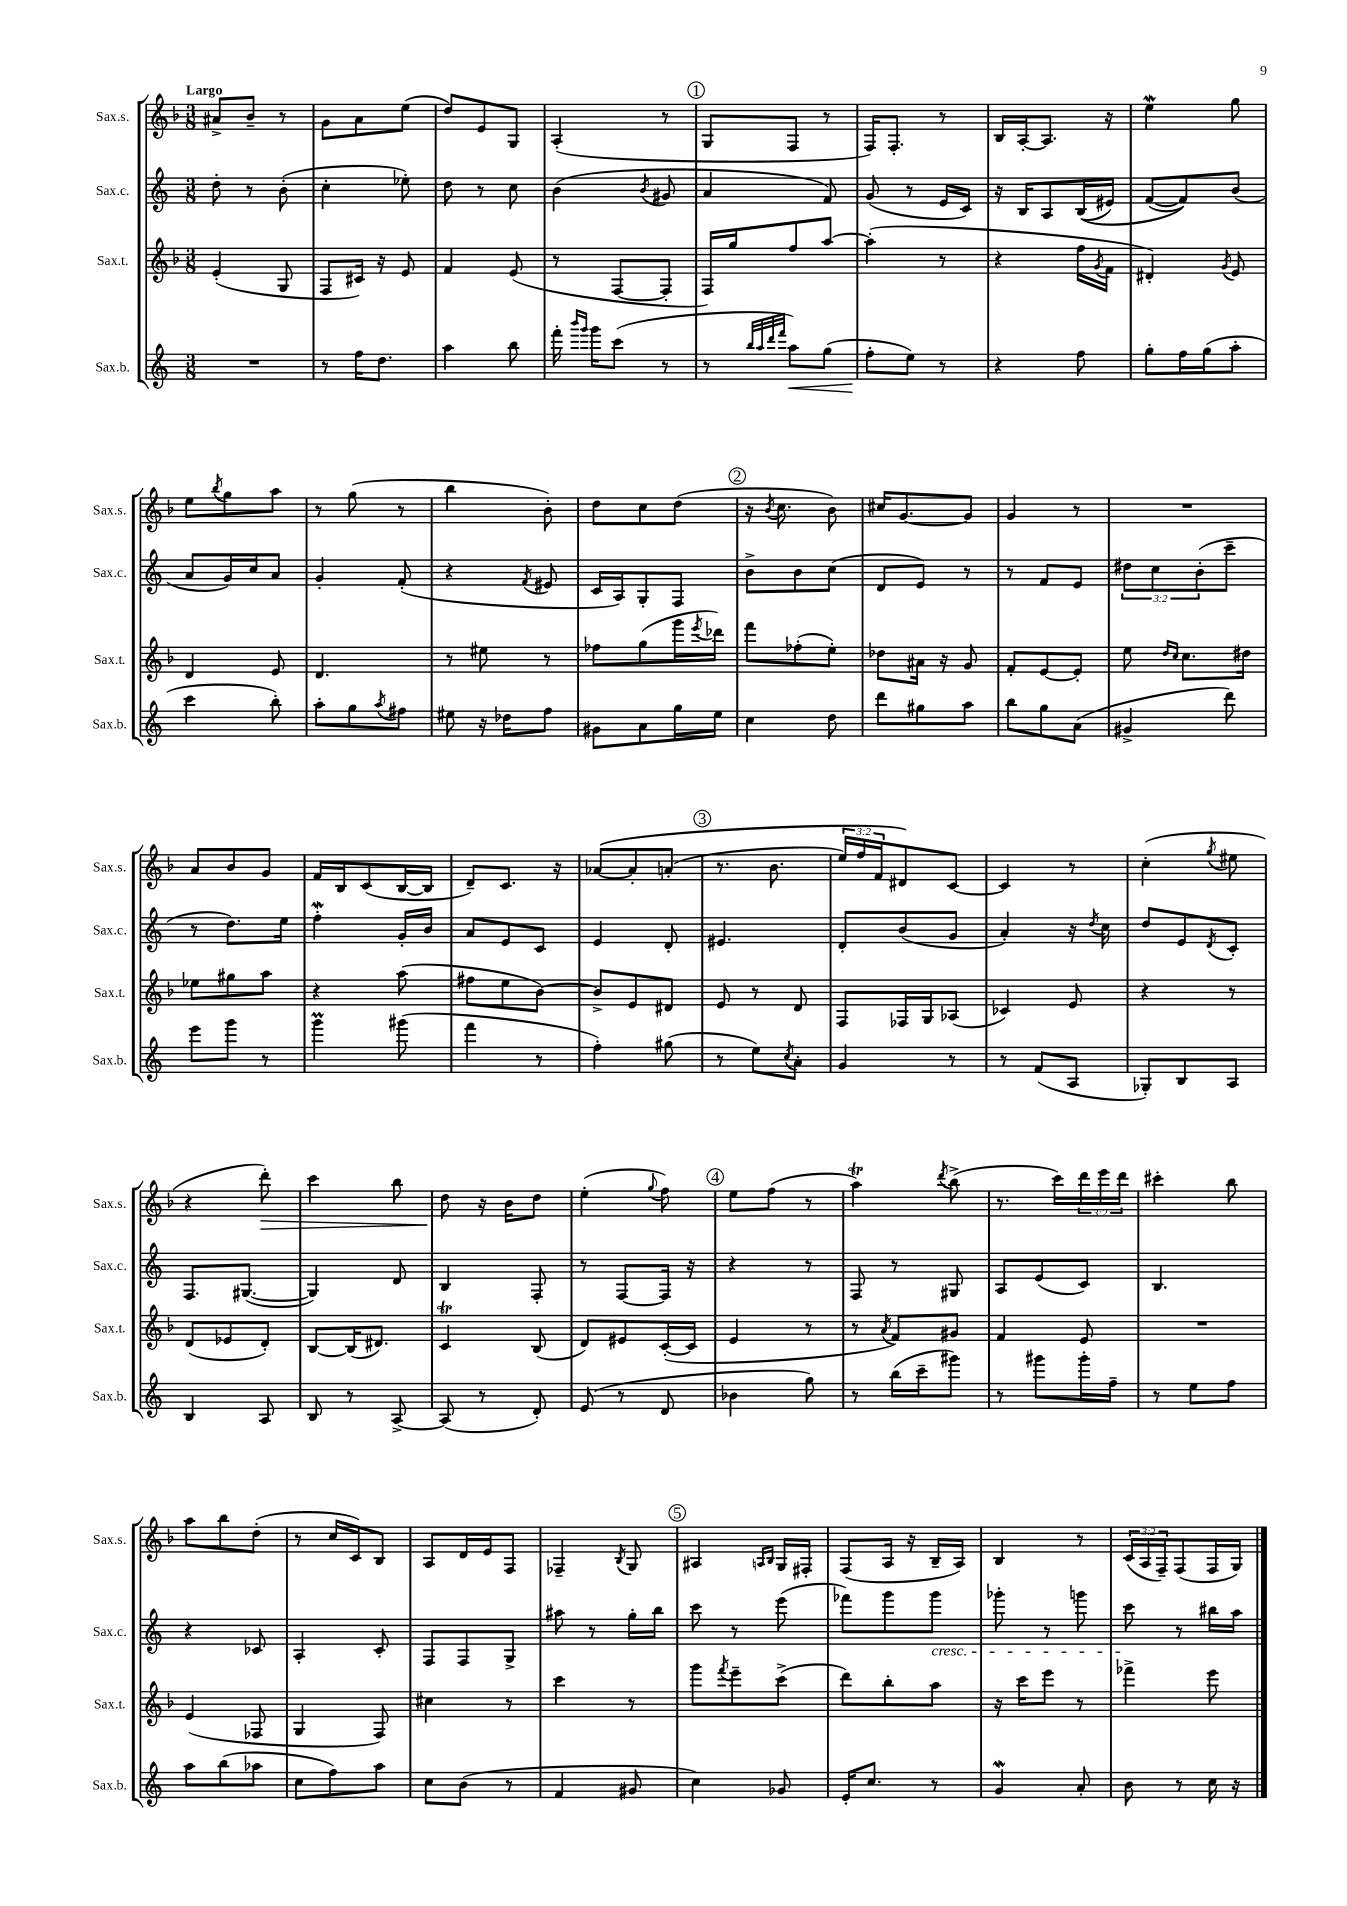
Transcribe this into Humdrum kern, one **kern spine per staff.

**kern	**kern	**kern	**kern
*staff4	*staff3	*staff2	*staff1
*clefG2	*clefG2	*clefG2	*clefG2
*k[]	*k[b-]	*k[]	*k[b-]
*M3/8	*M3/8	*M3/8	*M3/8
4.r	(4e'	8dd'	8a#^
.	.	8r	8b-~
.	8G	(8b'	8r
=	=	=	=
8r	8F	4cc'	8g
16ff	16c#)	.	8a
8.dd	16r	.	.
.	8e	8ee-')	(8ee
=	=	=	=
4aa	4f	8dd	8dd)
.	.	8r	8e
8bb	(8e	8cc	8G
=	=	=	=
16fff'	8r	(4b	(4A'
16qqbbb	.	.	.
16qqggg	.	.	.
16ggg	.	.	.
(8ccc	[8F	.	.
.	.	8qb	.
8r	8F']	8g#	8r
=	=	=	=
8r	16F)	4a	8G
.	16gg	.	.
32qqbb	.	.	.
32qqaa	.	.	.
32qqddd	.	.	.
32qqfff	.	.	.
8aa)	8ff	.	8F
(8gg	[8aa	8f)	8r
=	=	=	=
8ff'	(4aa']	(8g	16F)
.	.	.	8.F'
8ee)	.	8r	.
8r	8r	16e	8r
.	.	16c)	.
=	=	=	=
4r	4r	16r	16B-
.	.	16B	[16A'
.	.	8A	8.A]
8ff	16ff	&((16B	.
.	8qg	.	.
.	16f	16e#)	16r
=	=	=	=
8gg'	4d#')	([8f	4ee
16ff	.	8f])&)	.
(16gg	.	.	.
.	8qg	.	.
8aa'	8e	(8b	8gg
=	=	=	=
4ccc	4d	8a	8ee
.	.	.	8qbb-
.	.	16g)	8gg
.	.	16cc	.
8bb')	8e	8a	8aa
=	=	=	=
8aa'	4.d	4g'	8r
8gg	.	.	(8gg
8qaa	.	.	.
8ff#	.	(8f'	8r
=	=	=	=
8ee#	8r	4r	4bb-
16r	8ee#	.	.
16dd-	.	.	.
.	.	8qf	.
8ff	8r	8e#	8b-')
=	=	=	=
8g#	8ff-	16c	8dd
.	.	16A)	.
8a	(8gg	8G'	8cc
16gg	16ggg	8F	(8dd
.	8qeee	.	.
16ee	16ddd-)	.	.
=	=	=	=
4cc	8fff	8b^	16r
.	.	.	8qb-
.	.	.	8.cc
.	(8ff-'	8b	.
8dd	8ee')	(8cc	8b-)
=	=	=	=
8ddd	8dd-	8d	16cc#
.	.	.	[8.g
8gg#	16a#	8e)	.
.	16r	.	.
8aa	8g	8r	8g]
=	=	=	=
8bb	8f'	8r	4g
8gg	[8e	8f	.
(8a	8e']	8e	8r
=	=	=	=
4g#^	8ee	12dd#	4.r
.	.	12cc	.
.	16qqdd	.	.
.	16qqcc	.	.
.	8.cc	.	.
.	.	(12b'	.
8ddd)	.	8ccc~	.
.	16dd#	.	.
=	=	=	=
8eee	8ee-	8r	8a
8ggg	8gg#	8.dd)	8b-
8r	8aa	.	8g
.	.	16ee	.
=	=	=	=
4ggg	4r	4ff'	16f
.	.	.	16B-
.	.	.	(8c
(8ggg#	(8aa	16g'	[16B-
.	.	16b	16B-]
=	=	=	=
4fff	8ff#	8a	8d~)
.	8ee	8e	8.c
8r	[8b-)	8c	.
.	.	.	16r
=	=	=	=
4ff')	8b-^]	4e	&([8a-
.	8e	.	8a-']
(8gg#	8d#	8d'	(8a'
=	=	=	=
8r	8e	4.e#	8.r
8ee)	8r	.	.
.	.	.	8.b-
8qcc	.	.	.
8a'	8d	.	.
=	=	=	=
4g	8F	8d'	24ee)
.	.	.	24ff
.	.	.	24f
.	16F-	(8b	8d#&)
.	16G	.	.
8r	(8A-	8g	[8c
=	=	=	=
8r	4c-)	4a')	4c]
(8f	.	.	.
8A	8e	16r	8r
.	.	8qdd	.
.	.	16cc	.
=	=	=	=
8G-')	4r	8dd	(4cc'
8B	.	8e	.
.	.	8qd	8qgg
8A	8r	8c'	8ee#
=	=	=	=
4B	(8d	8.F	4r
.	8e-	.	.
.	.	([8.G#	.
8A	8d')	.	8ddd')
=	=	=	=
8B	[8B-	4G#])	4ccc
8r	(16B-]	.	.
.	8.d#)	.	.
[8A^	.	8d	8bb-
=	=	=	=
(8A]	4c	4B	8dd
8r	.	.	16r
.	.	.	16b-
8d')	(8B-	8F'	8dd
=	=	=	=
(8e	8d)	8r	(4ee'
8r	8e#	[8F	.
.	.	.	8qqgg
8d	([16c'	16F]	8ff)
.	16c]	16r	.
=	=	=	=
4b-	4e	4r	8ee
.	.	.	(8ff
8gg)	8r	8r	8r
=	=	=	=
8r	8r	8F	4aa)
.	8qa	.	.
(16bb	8f)	8r	.
16ccc~	.	.	.
.	.	.	8qddd
8ggg#)	8g#	8G#	(8bb-^
=	=	=	=
8r	4f	8A	8.r
8ggg#	.	(8e	.
.	.	.	16ccc)
16ggg#'	8e	8c)	24ddd
.	.	.	24eee
16ff~	.	.	.
.	.	.	24ddd
=	=	=	=
8r	4.r	4.B	4ccc#'
8ee	.	.	.
8ff	.	.	8bb-
=	=	=	=
8aa	(4e	4r	8aa
(8bb	.	.	8bb-
8aa-	8F-	8c-	(8dd'
=	=	=	=
8cc	4G	4A'	8r
8ff)	.	.	16cc
.	.	.	16c)
8aa	8F)	8c'	8B-
=	=	=	=
8cc	4cc#	8F	8A
(8b	.	8F	16d
.	.	.	16e
8r	8r	8G^	8F
=	=	=	=
4f	4ccc	8aa#	4F-~
.	.	8r	.
.	.	.	8qB-
8g#	8r	16gg'	8G
.	.	16bb	.
=	=	=	=
4cc)	8ggg	8ccc	4A#
.	8qfff	.	.
.	8eee~	8r	.
.	.	.	16qqA
.	.	.	16qqB-
8g-	(8ccc^	(8eee	16G
.	.	.	16F#'
=	=	=	=
16e'	8ddd)	8fff-)	(8F
8.cc	.	.	.
.	8bb-'	8ggg	16A
.	.	.	16r
8r	8aa	8ggg	16B-~
.	.	.	16A)
=	=	=	=
4g	16r	8ggg-'	4B-
.	16ccc	.	.
.	8eee	8r	.
8a'	8r	8ggg	8r
=	=	=	=
8b	4fff-^	8ccc	(24c
.	.	.	24A
.	.	.	24F~)
8r	.	8r	(8F
16cc	8eee	16bb#	16F
16r	.	16aa	16G)
==	==	==	==
*-	*-	*-	*-
